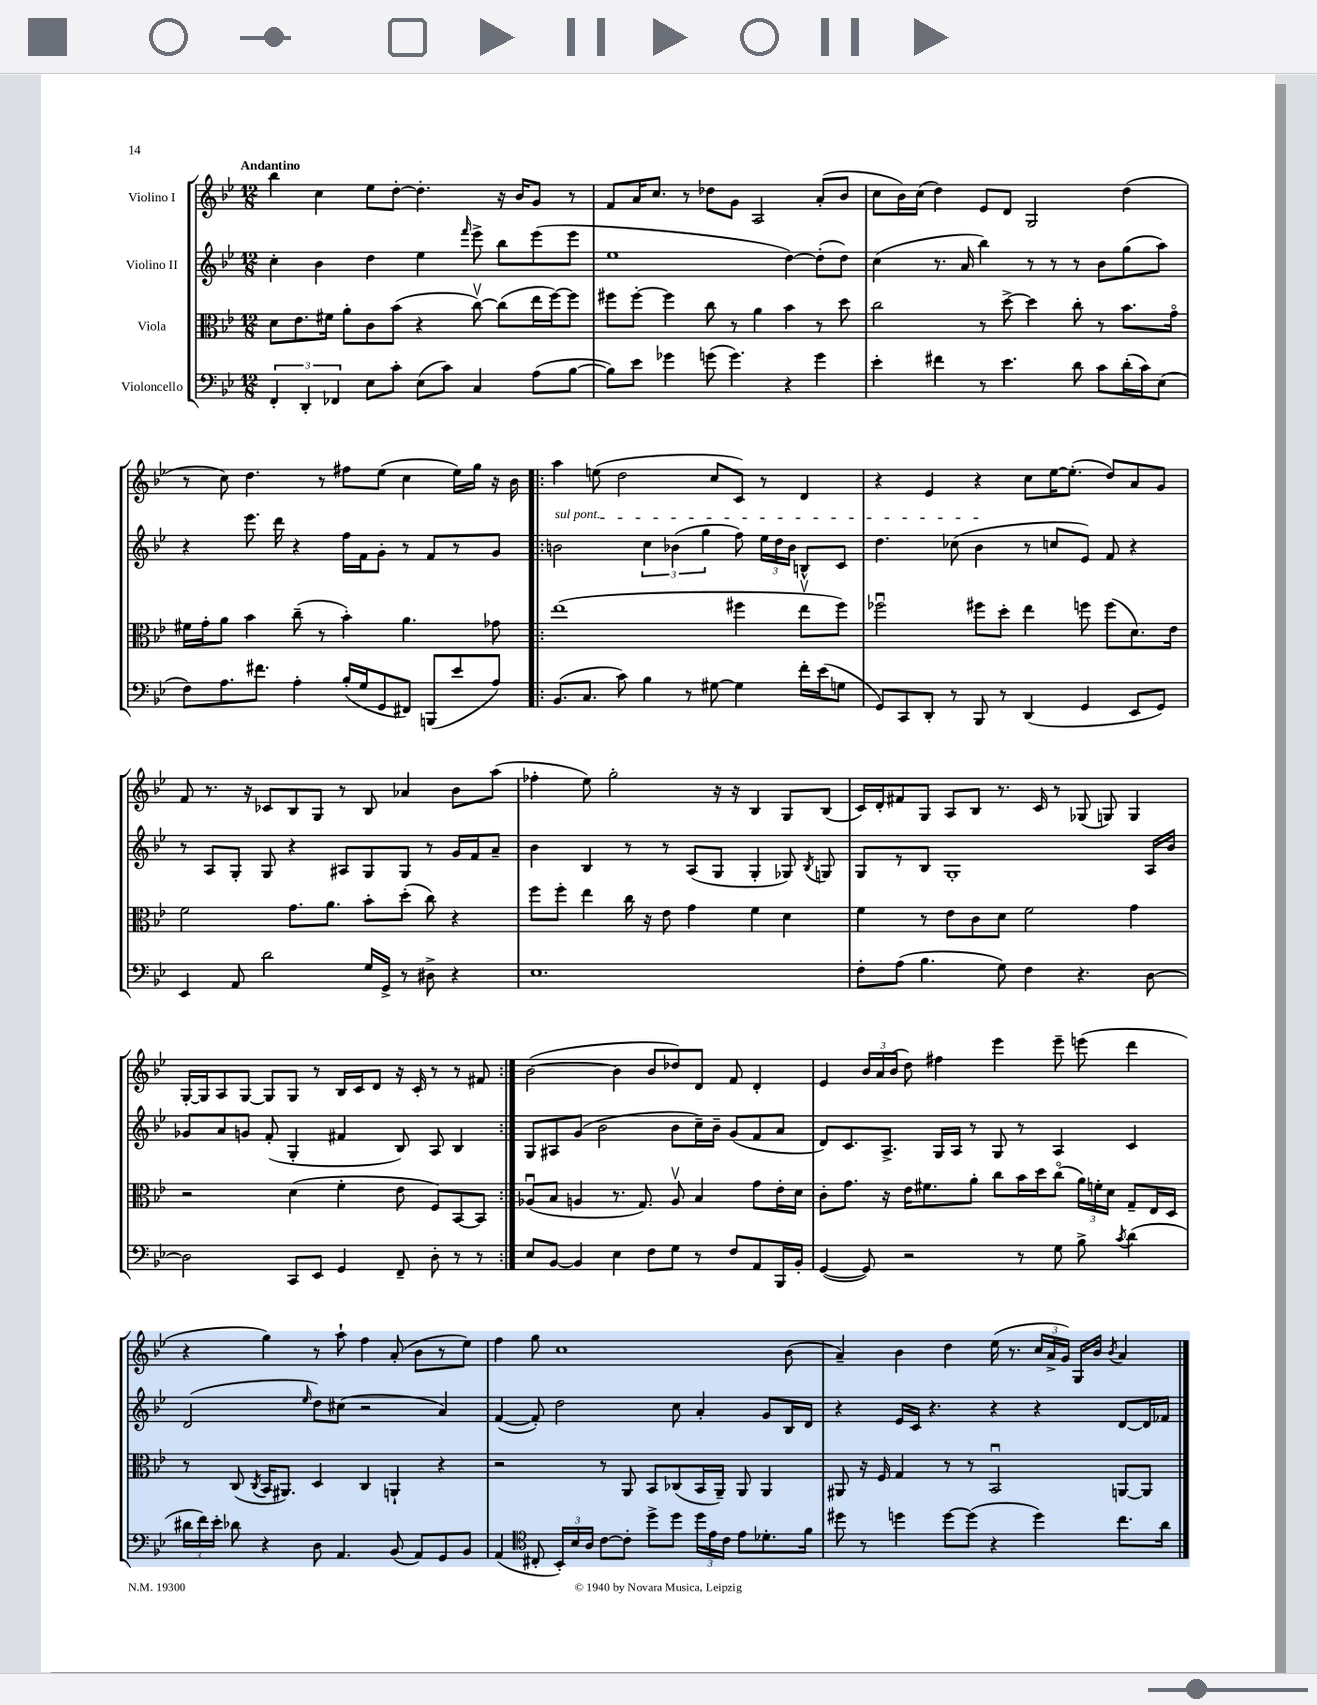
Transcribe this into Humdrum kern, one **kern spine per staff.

**kern	**kern	**kern	**kern
*part4	*part3	*part2	*part1
*staff4	*staff3	*staff2	*staff1
*I"Violoncello	*I"Viola	*I"Violino II	*I"Violino I
*clefF4	*clefC3	*clefG2	*clefG2
*k[b-e-]	*k[b-e-]	*k[b-e-]	*k[b-e-]
*M12/8	*M12/8	*M12/8	*M12/8
=1	=1	=1	=1
!	!	!	!LO:TX:a:B:t=Andantino
6FF'/	8d\L	4cc'\	4bb-\
.	8.e-\	.	.
6DD'/	.	.	.
.	.	4b-\	4cc\
.	16f#X\Jk	.	.
6FF-X/	.	.	.
.	8a'\L	.	.
8E-\L	8c\	4dd\	8ee-\L
8c'\J	(8b-\J	.	[8dd'\J
(8E-\L	4r	4ee-\	4.dd'\]
8c\J)	.	.	.
.	.	16qqfff/	.
4C/	[8ccv\)	8eee-^\	.
.	(8cc\L]	8bb-\L	16r
.	.	.	16b-/KL
(8A\L	16ee-\L	(8eee-\	8g/J
.	[16ff\J)	.	.
[8B-\J	8ff\J]	8eee-\J	8r
=2	=2	=2	=2
8B-\L])	8ff#X\L	1ee-	8f/L
8e-\J	[8ff#'\J	.	16a/K
.	.	.	8.cc/J
4g-X\	4ff#\]	.	.
.	.	.	8r
(8gn\	8cc\	.	8dd-X\L
4.g\)	8r	.	8g\J
.	4a\	.	2A/
4r	4b-\	[4dd\)	.
4g\	8r	(8dd'\L]	(8a'/L
.	8dd\	8dd\J)	8b-/J
=3	=3	=3	=3
4e-'\	2cc\	(4cc\	8cc\L
.	.	.	16b-\L)
.	.	.	(16cc\JJ
4f#X\	.	8.r	4dd\)
.	.	16a/	.
8r	8r	4bb-\)	8e-/L
4.e-\	[8dd^\	.	8d/J
.	4dd\]	8r	2G/
.	.	8r	.
8d\	8cc'\	8r	.
8c\L	8r	8b-\L	.
(16d'\L	8.b-\L	(8gg\	(4dd\
16c\J)	.	.	.
(8E-\J	.	8aa\J)	.
.	16g\Jk	.	.
!!LO:LB:g=z
=4	=4	=4	=4
8F\L)	16f#X\LL	4r	8r
.	16g'\J	.	.
8.A\	8a\J	.	8cc\)
.	4b-\	8.eee-\	4.dd\
8.f#X\J	.	.	.
.	.	16ddd\	.
4A'\	(8cc~\	4r	.
.	8r	.	8r
(16B-'/LL	4b-'\)	16ff\LL	8ff#X\L
16G/J	.	16f\J	.
8GG/	.	8g'\J	(8ee-\J
8FF#X/J)	4.a\	8r	4cc\
(8BBBn/L	.	8f/L	.
8e-/	.	8r	16ee-\LL)
.	.	.	16gg\JJ
8A/J)	8g-X\	8g/J	16r
.	.	.	16b-\
=5!|:	=5!|:	=5!|:	=5!|:
!	!	!LO:TX:a:i:t=sul pont.	!
(8.BB-/L	(1ee-	2bn\	4aa\
8.C/J	.	.	.
.	.	.	(8een\
8c\)	.	.	2dd\
4B-\	.	6cc\	.
.	.	(6b-X\	.
8r	.	.	.
.	.	6gg\	.
[8G#X\	.	.	8cc/L
4G#\]	4ff#X\	8ff\)	8c/J)
.	.	24ee-\LL	8r
.	.	24dd\	.
.	.	24b-\JJ	.
16f'\LL	8ee-v\L	8Bn^^/L	4d/
(16e-\J	.	.	.
8Gn\J	8ff#\J)	8c/J	.
=6	=6	=6	=6
8GG/L)	2ff-Xu\	4.dd\	4r
8CC/	.	.	.
8DD'/J	.	.	4e-/
8r	.	(8cc-X\	.
8BBB-/	8ff#X\L	4b-\	4r
8r	8dd'\J	.	.
(4DD/	4ee-\	8r	8cc\L
.	.	8ccn/L	[16ee-\K
.	.	.	(8.ee-'\J]
4GG/	8ffn\	8e-/J)	.
.	(8ff\L	8f/	8dd/L)
8EE-/L	8.d\)	4r	8a/
8GG/J)	.	.	8g/J
.	16e-\Jk	.	.
!!LO:LB:g=z
=7	=7	=7	=7
4EE-/	2f\	8r	8f/
.	.	8A/L	8.r
8AA/	.	8G'/J	.
.	.	.	16r
2d\	.	8G/	8c-X/L
.	8.g\L	4r	8B-/
.	.	.	8G/J
.	8.a\J	.	.
.	.	8A#X/L	8r
16G/LL	8b-'\L	8G/	8B-/
16GG^/JJ	.	.	.
8r	(8dd'\J	8G/J	4a-X/
8D#X^\	8cc\)	8r	.
4r	4r	16g/LL	8b-\L
.	.	16f/J	.
.	.	8a~/J	(8aa\J
=8	=8	=8	=8
1.E-	8ff\L	4b-\	4ff-X'\
.	8ff'\J	.	.
.	4ee-\	4B-/	8ee-\)
.	.	.	2gg'\
.	16cc\	8r	.
.	16r	.	.
.	8e-\	8r	.
.	4g\	(8A/L	.
.	.	8G/J	16r
.	.	.	16r
.	4f\	4G'/	4B-/
.	4d\	8G-X/)	8G/L
.	.	8qB-/	.
.	.	8Gn/	(8B-/J
=9	=9	=9	=9
8F'\L	4f\	8G/L	16c/LL)
.	.	.	16d'/J
(8A\J	.	8r	8f#X/
4.B-\	8r	8B-/J	8G/J
.	8e-\L	1G'	8A/L
.	8c\	.	8B-/J
8G\)	8d\J	.	8.r
4F\	2f\	.	.
.	.	.	16c/
.	.	.	8r
4.r	.	.	(8G-X/
.	.	.	8Gn/)
.	4g\	.	4G/
[8D\	.	16A/LL	.
.	.	16b-/JJ	.
!!LO:LB:g=z
=10	=10	=10	=10
2D\]	2r	8g-X/L	[16G'/LL
.	.	.	16G/J]
.	.	8a/	8A/
.	.	8gn/J	[8G/J
.	.	(8f'/	8G/L]
8CC/L	(4d\	4G'/	8G/J
8EE-/J	.	.	8r
4GG/	4f'\	4f#X/	16B-/LL
.	.	.	16c/J
.	.	.	8d/J
8FF~/	8e-\	8B-/)	16r
.	.	.	16c'/
8D'\	8F/L)	8A/	8r
8r	[8BB-/	4B-/	8r
8r	8BB-/J]	.	8f#X/
=11:|!	=11:|!	=11:|!	=11:|!
8E-/L	(8A-Xu/L	8G/L	([2b-\
[8BB-/J	8B-/J	8A#X/	.
4BB-/]	4An/	(8g/J	.
.	.	2b-\	.
4E-\	8.r	.	4b-\]
.	8.G/)	.	.
8F\L	.	.	8b-/L
8G\J	8Av/	8b-\L	8dd-X/)
8r	4B-/	16cc~\L)	8d/J
.	.	16b-~\JJ	.
8F/L	.	(8g/L	8f/
8AA/	8g\L	8f/	4d'/
16BBB-/L	16e-'\L	8a/J	.
16BB-'/JJ	16d\JJ	.	.
=12	=12	=12	=12
([4GG/	8c'\L	8d/L)	4e-/
.	8.g\J	8.c/	.
8GG/])	.	.	24b-/LL
.	.	.	24a/
.	16r	8.A^/J	.
.	.	.	(24b-/JJ
2r	16e-\KL	.	8dd\)
.	8.f#X\	.	.
.	.	16G/LL	4ff#X\
.	.	16A/JJ	.
.	8a'\J	8r	.
.	8cc\L	8G/	4eee-\
8r	16b-\L	8r	.
.	16dd\J	.	.
8G\	(8cc\J	4A/	8eee-~\
8B-^\	24a\LL)	.	(8eeen\
.	24fn'\	.	.
.	24d\JJ	.	.
8qc/	.	.	.
(4d\	8G~/L	4c/	4ddd\
.	16E-/L	.	.
.	16D/JJ	.	.
!!LO:LB:g=z
=13	=13	=13	=13
24d#X\LL	8r	(2d/	4r
24f\)	.	.	.
24e-'\JJ	.	.	.
8d-X\	(8C/	.	.
.	8qC/	.	.
4r	16BB-/KL	.	4gg\)
.	8.AA#X/J)	.	.
.	.	16qqee-/	.
8D\	4D/	8dd\L)	8r
4.AA/	.	(8cc#X\J	8aa`\
.	4C/	2r	4ff\
(8BB-/	4AAn`/	.	(8a'/
8AA/L)	.	.	8b-\L
8GG/	4r	4a/)	8r
8BB-/J	.	.	8ee-\J)
=14	=14	=14	=14
(4AA/	2r	([4f/	4ff\
*clefC4	*	*	*
8C#X'/	.	8f'/])	8gg\
24BB-'/LL)	.	2dd\	1cc
24B-/	.	.	.
24A/JJ	.	.	.
[8c\L	8r	.	.
8c'\J]	8AA/	.	.
8dd^\L	8BB-/L	.	.
8dd\J	(8C-X/	8cc\	.
24dd\LL	16BB-/L	4a'/	.
24e-\	.	.	.
.	16AA~/JJ)	.	.
24c\JJ	.	.	.
8e-\L	8AA/	.	.
8.d-X'\	4AA/	8g/L	.
.	.	16B-/L	(8b-\
16f\Jk	.	16d/JJ	.
=15	=15	=15	=15
8dd#X\	8AA#X/	4r	4a~/)
8r	16r	.	.
.	16F/	.	.
4ddn\	4G/	16e-/LL	4b-\
.	.	16c/JJ	.
.	.	4.r	.
[8dd\L	8r	.	4dd\
(8dd\J]	8r	.	.
4r	2BB-u/	4r	(16ee-\
.	.	.	8.r
4dd\)	.	4r	24cc/LL
.	.	.	24a^/
.	.	.	24g/JJ)
.	.	.	16G/LL
.	.	.	16b-/JJ
.	.	.	8qb-/
8.cc\L	[8AAn/L	[8d/L	4a/
.	8AA/J]	16d/L]	.
16a\Jk	.	16f-X/JJ	.
==	==	==	==
*-	*-	*-	*-
